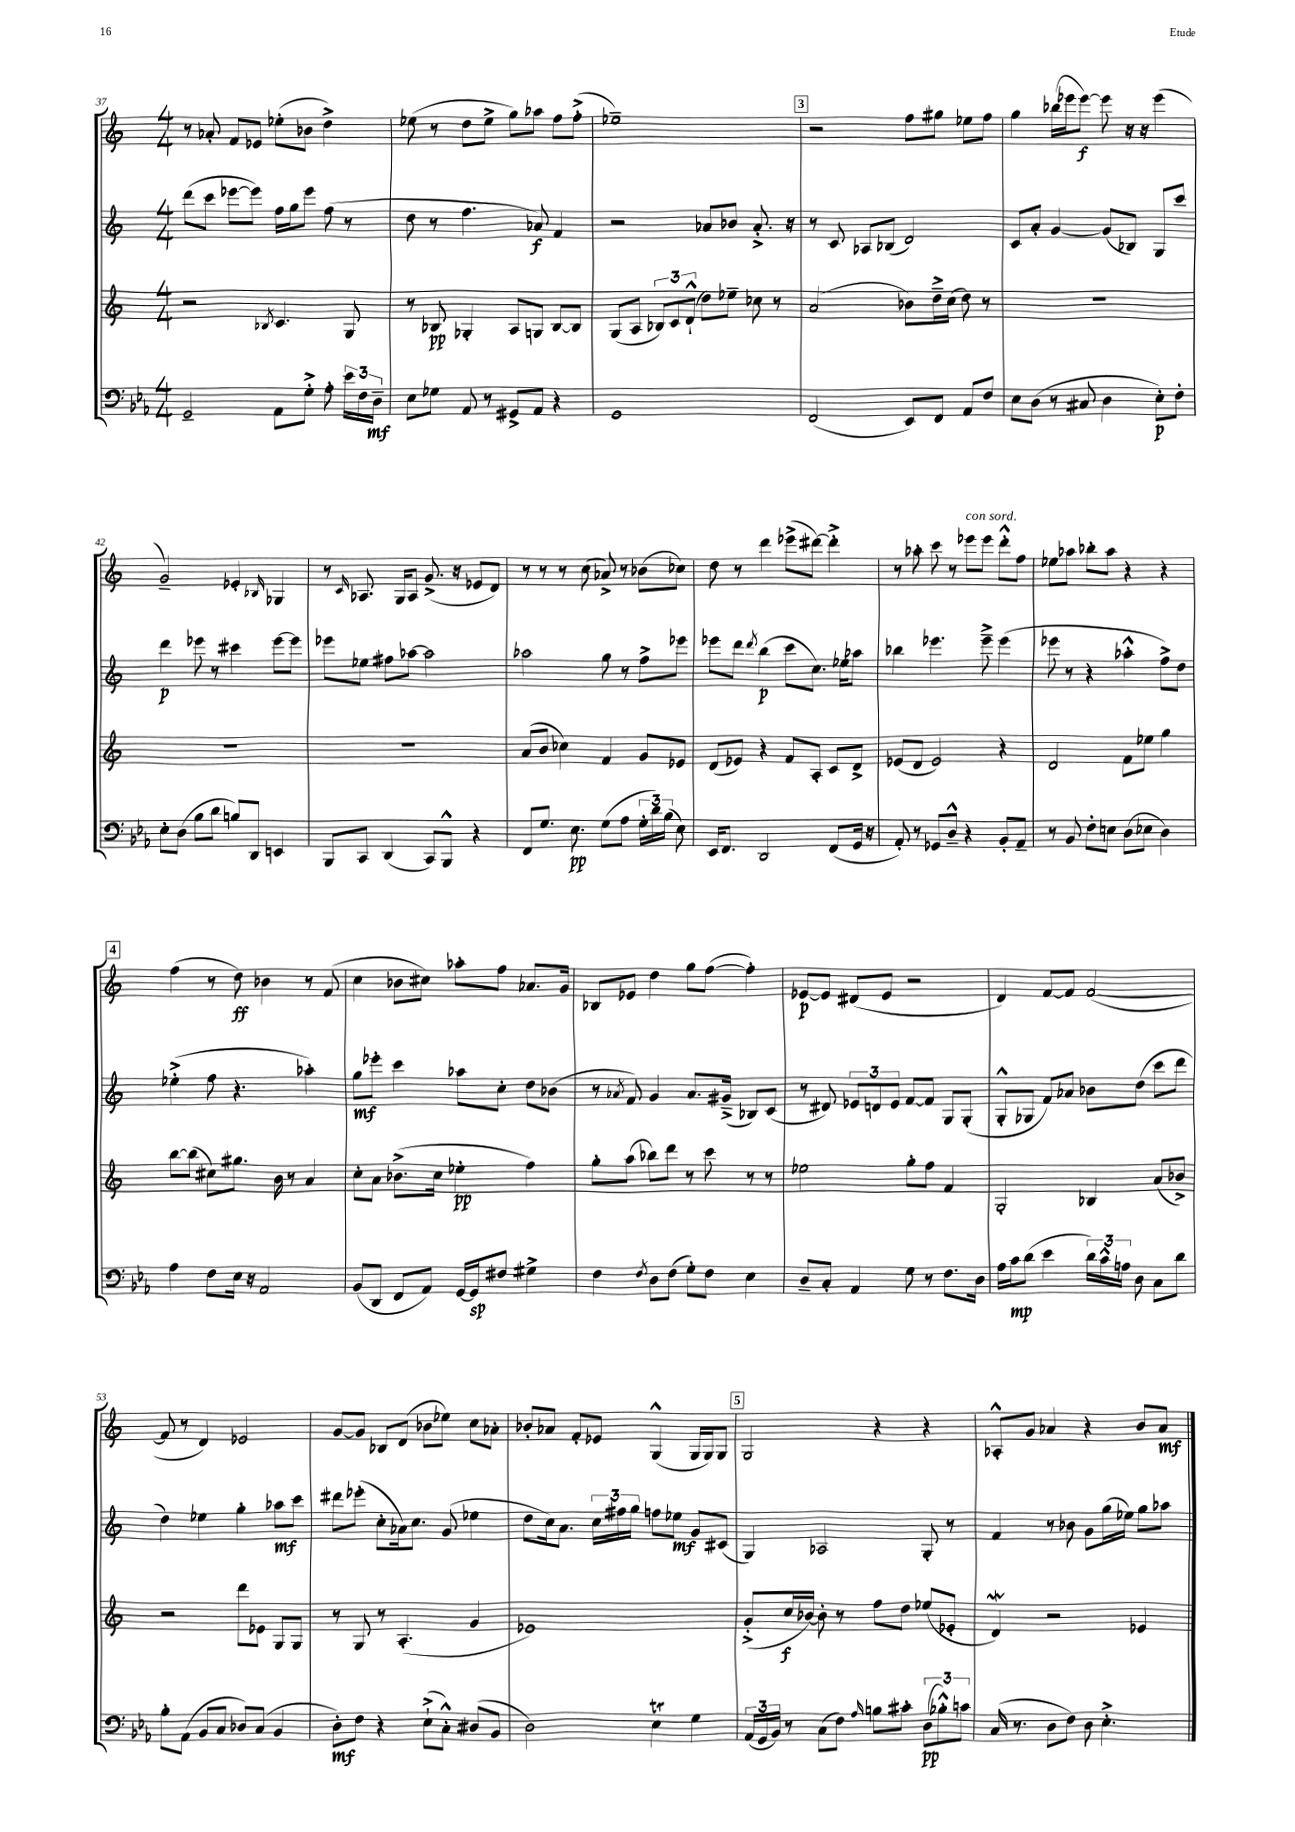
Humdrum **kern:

**kern	**kern	**kern	**kern
*staff4	*staff3	*staff2	*staff1
*clefF4	*clefG2	*clefG2	*clefG2
*k[b-e-a-]	*k[]	*k[]	*k[]
*M4/4	*M4/4	*M4/4	*M4/4
2GG~/	2r	(8ddd\L	8r
.	.	8ccc\J	8a-'/
.	.	[8eee-\L	8f/L
.	.	8eee-\]J)	8e-/J
.	8qB-/	.	.
8AA-\L	4.c/	16ff\LL	(8ee-'\L
.	.	16gg\J	.
8G'^\J	.	8eee-\J	8b-\J
8A-'\	.	(8ff\	4dd^\)
24e-\LL	8G/	8r	.
24F\	.	.	.
24D~\JJ	.	.	.
=	=	=	=
8E-\L	8r	8dd\	(8ee-\
8G-\J	8B-/	8r	8r
8AA-/	4G-'/	4.ff\	8dd\L
8r	.	.	8ee-^\J
8GG#^/L	8A/L	.	8gg\L)
8AA-/J	8G/J	8a-/)	8aa-\J
4r	[8B-/L	4f/	8ff\L
.	8B-/]J	.	(8ff'^\J
=	=	=	=
1GG	(8G/L	2r	1ee-~)
.	8A/J	.	.
.	12B-/L)	.	.
.	12c/	.	.
.	(12d`^^/J	.	.
.	8dd\L)	8a-/L	.
.	8ee-~\J	8b-/J	.
.	8cc-\	8.a-'^/	.
.	8r	.	.
.	.	16r	.
=	=	=	=
(2FF/	(2a/	8r	2r
.	.	8c/	.
.	.	8A-/L	.
.	.	(8B-/J	.
8EE-/L)	8b-\L)	2d/)	8ff\L
8FF/J	16dd~^\L	.	8gg#\J
.	(16cc\JJ	.	.
8AA-/L	8dd\)	.	8ee-\L
8F/J	8r	.	8ff\J
=	=	=	=
8E-\L	1r	8c/L	4gg\
(8D\J	.	8a'/J	.
8r	.	[4g/	(16bb-\LL
.	.	.	16eee-\J
8C#/	.	.	[8eee-\J)
4D\	.	(8g/]L	8eee-\]
.	.	8B-/J)	16r
.	.	.	16r
8E-'\L)	.	8G/L	(4eee-\
8F'\J	.	8ccc/J	.
=	=	=	=
8E-'\L	1r	4ddd\	2g~/)
(8D\J	.	.	.
8B-\L	.	8eee-\	.
8d\J	.	8r	.
8B/L)	.	4ccc#\	4e-'/
8DD/J	.	.	.
.	.	.	16qqB-/
4EE/	.	[8eee-\L	4G-/
.	.	8eee-\]J	.
=	=	=	=
8BBB-/L	1r	8eee-\L	8r
.	.	.	16qqc/
8CC/J	.	8ee-\J	8.A-/
(4DD/	.	8ff#\L	.
.	.	.	16G/LK
.	.	[8aa-\J	8A-/J
8CC/L)	.	2aa-\]	(8.g^/
8BBB-^^/J	.	.	.
.	.	.	16r
4r	.	.	8e-/L
.	.	.	8d/J)
=	=	=	=
8FF/L	(8a/L	2aa-\	8r
8.G/J	8b/J	.	8r
.	4cc-\)	.	8r
8.E-\	.	.	.
.	.	.	(8cc\
(8G\L	4f/	8gg\	8a-^/)
8A-\J	.	8r	8r
24G'\LL	8g/L	8ff^\L	(8b-\L
24d\)	.	.	.
(24B-\JJ	.	.	.
8E-\)	8e-/J	8eee-\J	8cc-\J)
=	=	=	=
16EE-/LK	(8d/L	8eee-\L	8dd\
8.FF/J	.	.	.
.	8e-/J)	8ddd\J	8r
.	.	8qddd/	.
2DD/	4r	(4bb\	4ddd\
.	8f/L	8ccc\L	(8eee-^\L
.	8A'/J	8.cc\J)	[8ddd#\J)
(8FF/L	8c/L	.	4ddd#'^\]
.	.	16ee-\LK	.
16GG/Jk	8d^/J	8aa-\J	.
16r	.	.	.
=	=	=	=
8AA-'/)	(8e-/L	4bb-\	8r
8r	8d/J	.	8aa-'\
8GG-/L	2e-/)	4.eee-\	8ccc\
8D~^^/J	.	.	8r
4r	.	.	8eee-\L
.	.	8eee-~^\	8eee-\J
8BB-'/L	4r	(4eee-\	8ddd'^^\L
8AA-~/J	.	.	8ff\J
=	=	=	=
8r	2d/	8eee-\	8ee-\L
8BB-/	.	8r	8aa-\J
8F'\L	.	4r	8bb-'\L
8E\J	.	.	8aa-\J
(8D\L	8f\L	4aa-'^^\	4r
8E-\J	8ee-\J	.	.
4D\)	4gg\	8ff^\L)	4r
.	.	8dd\J	.
=	=	=	=
4A-\	[8bb\L	(4ee-'^\	(4ff\
.	(8bb\]J	.	.
8F\L	8cc#\L)	8ff\	8r
16E-\Jk	8.gg#\J	4.r	8dd\)
16r	.	.	.
2AA-/	.	.	4b-\
.	16b\	.	.
.	8r	.	.
.	4a/	4aa-'\)	8r
.	.	.	(8f/
=	=	=	=
(8BB-/L	8cc'\L	8gg\L	4cc\
8DD/J	8a\J	8eee-'\J	.
8FF/L	(8.b-^\L	4ccc\	8b-\L
8AA-/J)	.	.	8cc#\J)
.	16cc\Jk	.	.
[16GG/LL	4ee-'\	8aa-\L	8aa-'\L
16GG/]J	.	.	.
8F#/J	.	8cc'\J	8ff\J
4G#^\	4ff\)	8dd\L	8.a-/L
.	.	(8b-\J	.
.	.	.	16g/Jk
=	=	=	=
4F\	8gg'\L	8r	8B-/L
.	.	8qa-/	.
.	(8aa\J	8f/)	8e-/J
8qF/	.	.	.
8D\L	8bb-\L)	4g/	4dd\
(8F\J	8ddd\J	.	.
8G'\L)	8r	8.a-/L	8gg\L
8F\J	8ccc\	.	([8ff\J
.	.	(16g#~^/Jk	.
4E-\	8r	8B-/L)	4ff'\])
.	8r	(8c/J	.
=	=	=	=
8D~/L	2ee-\	8r	[8e-/L
8C'/J	.	8d#/)	8e-/]J
4AA-/	.	12e-/L	(8d#/L
.	.	12d/	.
.	.	.	8e-/J
.	.	12e-/J	.
8G\	8gg'\L	[8f/L	2r
8r	8ff\J	8f/]J	.
8.F\L	4f/	8G/L	.
.	.	(8G'/J	.
16D\Jk	.	.	.
=	=	=	=
16A-\LL	2G'/	8G'^^/L	4d/)
16c\J	.	.	.
(8d\J	.	8G-/J	.
4e-\	.	8f/L)	[8f/L
.	.	8a-/J	8f/]J
24d\LL)	4B-/	8b-\L	([2f/
24c^^\	.	.	.
24A\JJ	.	.	.
8D\	.	(8dd\J	.
8C\L	(8a/L	8ccc\L	.
8d\J	8b-^/J)	8ddd\J	.
=	=	=	=
8B-'\L	2r	4dd\)	8f/]
(8AA-\J	.	.	8r
8BB-/L	.	4ee-\	4d/)
8C/J	.	.	.
8D-/L)	8ddd\L	4gg'\	2e-/
(8C/J	8e-\J	.	.
4BB-/	8G/L	8aa-\L	.
.	8G/J	8ccc\J	.
=	=	=	=
8D'\L)	8r	8ddd#\L	[8g/L
8F\J	8G/	(8eee-'\J	8g/]J
4r	8r	8cc'\L	8B-/L
.	(4.A'/	16a-\k)	(8d/J
.	.	8.cc\J	.
(8E-`^\L	.	.	8b-\L
8C'^^\J)	.	(8g/	8ee-\J)
(8D#/L	4g/	4ee-\	8cc\L
8BB-/J	.	.	8a-'\J
=	=	=	=
2D\)	1e-)	8dd\L	8b-'/L
.	.	16cc\k)	8a-/J
.	.	8.a\J	.
.	.	.	8f'/L
.	.	24cc\LL	8e-/J
.	.	24ff#\	.
.	.	24gg\JJ	.
4E-\	.	8ff\L	(4G^^/
.	.	8ee-\J	.
4G\	.	8g/L	16G/LL
.	.	.	16G/J)
.	.	(8c#/J	8G/J
=	=	=	=
(24AA-/LL	(8g'^/L	4G/)	2G/
24GG/	.	.	.
24BB-/JJ)	.	.	.
8r	16cc/L	.	.
.	[16b-/JJ)	.	.
(8C\L	8b-'\]	2A-/	.
8F\J)	8r	.	.
16qqA-/	.	.	.
8B\L	8ff\L	.	4r
8c#'\J	8dd\J	.	.
(12D\L	(8ee-/L	8G'/	4r
12B-'^^\)	.	.	.
.	8e-'/J	8r	.
12c\J	.	.	.
=	=	=	=
(16C/	4d/)	4f/	8A-'^^/L
8.r	.	.	.
.	.	.	8g/J
8D\L	2r	8r	4a-/
8F\J)	.	8b-\	.
8D\	.	8g\L	4r
4.E-'^\	.	(16gg\L	.
.	.	16ee-\JJ)	.
.	4e-/	8gg\L	8b/L
.	.	8aa-\J	8a-/J
==	==	==	==
*-	*-	*-	*-
